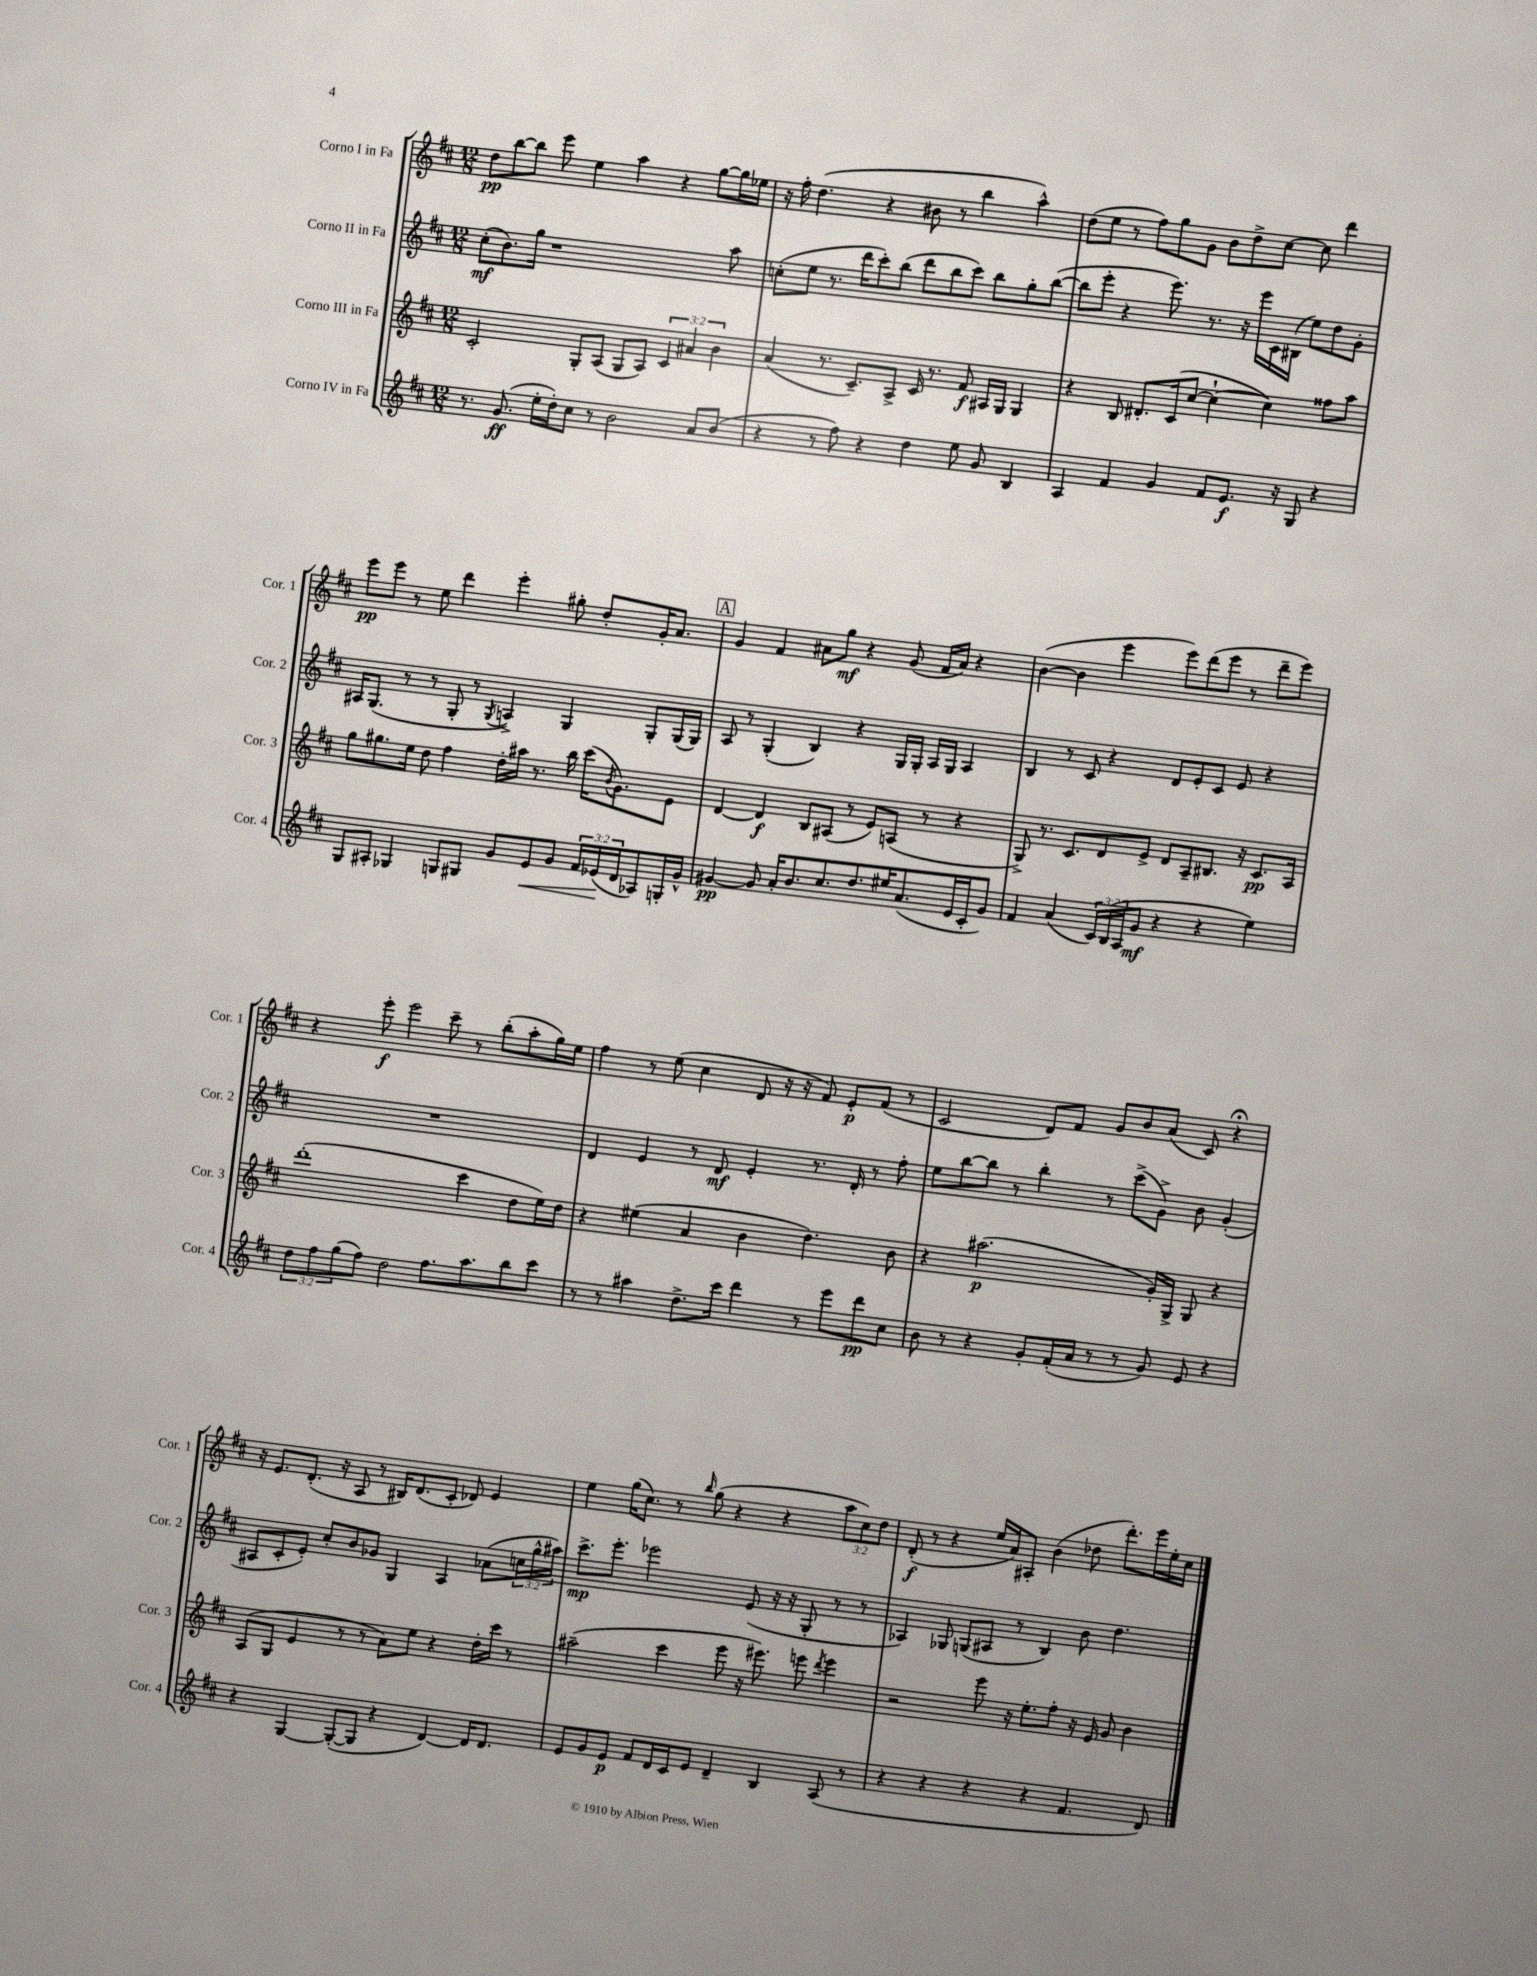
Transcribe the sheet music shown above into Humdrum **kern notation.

**kern	**dynam	**kern	**dynam	**kern	**dynam	**kern	**dynam
*part4	*part4	*part3	*part3	*part2	*part2	*part1	*part1
*staff4	*staff4	*staff3	*staff3	*staff2	*staff2	*staff1	*staff1
*I"Corno IV in Fa	*	*I"Corno III in Fa	*	*I"Corno II in Fa	*	*I"Corno I in Fa	*
*I'Cor. 4	*	*I'Cor. 3	*	*I'Cor. 2	*	*I'Cor. 1	*
*clefG2	*	*clefG2	*	*clefG2	*	*clefG2	*
*k[f#c#]	*	*k[f#c#]	*	*k[f#c#]	*	*k[f#c#]	*
*M12/8	*	*M12/8	*	*M12/8	*	*M12/8	*
=1	=1	=1	=1	=1	=1	=1	=1
8.r	.	2c#'/	.	(8cc#'\L	mf	8dd\L	pp
.	.	.	.	8.b\)	.	[8bb\	.
(8.g/	ff	.	.	.	.	.	.
.	.	.	.	.	.	8bb\J]	.
.	.	.	.	16gg\Jk	.	.	.
16ee'\LL	.	.	.	1r	.	8eee\	.
16dd'\J)	.	.	.	.	.	.	.
8cc#\J	.	8G'/L	.	.	.	4ee\	.
8r	.	(8A/J	.	.	.	.	.
2b\	.	8G/L	.	.	.	4aa\	.
.	.	8A/J)	.	.	.	.	.
.	.	6c#/	.	.	.	4r	.
.	.	6a#X/	.	.	.	.	.
8a/L	.	.	.	.	.	[8gg\L	.
.	.	6b\	.	.	.	.	.
(8b/J	.	.	.	8aa\	.	16gg\L]	.
.	.	.	.	.	.	16ee-X\JJ	.
=2	=2	=2	=2	=2	=2	=2	=2
4r	.	(4a/	.	(8ccn'\L	.	16r	.
.	.	.	.	.	.	16ff#'\	.
.	.	.	.	8ee\J	.	(4.dd\	.
8r	.	8.r	.	8.r	.	.	.
8ff#\)	.	.	.	.	.	.	.
.	.	8.c#~/L)	.	16ddd\KL	.	.	.
4r	.	.	.	8ccc#'\)	.	4r	.
.	.	8A^/J	.	(8bb\J	.	.	.
4dd\	.	16c#/	.	8ddd\L	.	8b#X\	.
.	.	8.r	.	.	.	.	.
.	.	.	.	8bb\	.	8r	.
8ee\	.	8f#/	f	8ccc#\J)	.	4bb\	.
8g/	.	16A#X/LL	.	8bb\L	.	.	.
.	.	16G/JJ	.	.	.	.	.
4B/	.	4G/	.	8gg'\	.	4aa^^\)	.
.	.	.	.	([8bb\J	.	.	.
=3	=3	=3	=3	=3	=3	=3	=3
4A/	.	4r	.	8bb\L]	.	(8dd\L	.
.	.	.	.	8eee'\J	.	8ee\J	.
4f#/	.	8B/	.	4r	.	8r	.
.	.	8.d#X'/L	.	.	.	8ff#\L)	.
4g/	.	.	.	8.eee\)	.	8gg\	.
.	.	(16c#/k	.	.	.	.	.
.	.	[8cc#/J	.	.	.	8g\J	.
.	.	.	.	8.r	.	.	.
8f#/L	.	4cc#`\_	.	.	.	8b\L	.
8.e/J	f	.	.	16r	.	8dd^\	.
.	.	.	.	16eee\LL	.	.	.
.	.	4cc#\])	.	16c#\	.	[8cc#\J	.
16r	.	.	.	(16B#X\JJ	.	.	.
8G/	.	.	.	8ee\L)	.	8cc#\]	.
4r	.	8ff##X\L	.	8dd\	.	4ddd\	.
.	.	8aa\J	.	8g'\J	.	.	.
!!LO:LB:g=z
=4	=4	=4	=4	=4	=4	=4	=4
8G/L	.	8gg\L	.	16A#X/KL	.	8eee\L	pp
.	.	.	.	(8.G/J	.	.	.
8A#X'/J	.	8.gg#X\	.	.	.	8eee\J	.
4G-X/	.	.	.	8r	.	8r	.
.	.	16ee\Jk	.	.	.	.	.
.	.	8dd\	.	8r	.	8ee\	.
8Gn/L	.	4ff#\	.	8G'/	.	4ddd\	.
8G#X/J	.	.	.	8r	.	.	.
.	.	.	.	8qG/	.	.	.
8g/L	.	16dd'\LL	.	4An^/)	.	4eee'\	.
.	.	16aa#X\JJ	.	.	.	.	.
!	!LO:HP:b	!	!	!	!	!	!
8e/	<	8.r	.	.	.	.	.
8g/J	.	.	.	4G/	.	8gg#X'\	.
.	.	16bb\	.	.	.	.	.
24f#/LL	.	(16ccc#\KL	.	.	.	8dd'/L	.
(24e-X/	.	.	.	.	.	.	.
.	.	8qb/	.	.	.	.	.
.	.	8.g\)	.	.	.	.	.
24d/J	[	.	.	.	.	.	.
8A-X/)	.	.	.	8G'/L	.	16g'/K	.
.	.	.	.	.	.	8.a/J	.
16Gn'/L	.	8e\J	.	(16G/L	.	.	.
16g^^/JJ	.	.	.	16G/JJ)	.	.	.
!!LO:REH:place=s1:t=A
=5	=5	=5	=5	=5	=5	=5	=5
[4g#X/	pp	[4d/	.	8A/	.	4g/	.
.	.	.	.	8r	.	.	.
8g#/]	.	4d/]	f	(4G'/	.	4f#/	.
16a'/KL	.	.	.	.	.	.	.
8.b/	.	.	.	.	.	.	.
.	.	8B/L	.	4B/)	.	8a#X\L	.
8.cc#/	.	(8A#X/J	.	.	.	8gg\J	mf
.	.	8r	.	4r	.	4r	.
8.dd/	.	.	.	.	.	.	.
.	.	8e/L)	.	.	.	.	.
16ee#X/K	.	(8An/J	.	16G/LL	.	(8g/	.
(8.a/	.	.	.	16G'/JJ	.	.	.
.	.	8r	.	16A/LL	.	16f#/LL	.
.	.	.	.	16G/JJ	.	16a#/JJ)	.
16e/L	.	4r	.	4A/	.	4r	.
16c#'/J	.	.	.	.	.	.	.
8g#/J)	.	.	.	.	.	.	.
=6	=6	=6	=6	=6	=6	=6	=6
4f#/	.	8G^/)	.	4B/	.	([4b\	.
.	.	8.r	.	.	.	.	.
(4a/	.	.	.	8r	.	4b\]	.
.	.	8.c#/L	.	.	.	.	.
.	.	.	.	8c#/	.	.	.
24c#/LL)	.	8d/	.	4r	.	4eee\	.
(24B/	.	.	.	.	.	.	.
24A/J	.	.	.	.	.	.	.
8g/J	mf	8e^/J	.	.	.	.	.
4r	.	8d/L	.	8d/L	.	8eee\L)	.
.	.	8A~/	.	8e'/	.	(8ddd\	.
4r	.	8.B#X/J	.	8c#/J	.	8eee\J	.
.	.	.	.	8e/	.	8r	.
.	.	16r	.	.	.	.	.
4ee\)	.	8.c#/L	pp	4r	.	8ddd~\L	.
.	.	.	.	.	.	8eee\J)	.
.	.	16A/Jk	.	.	.	.	.
!!LO:LB:g=z
=7	=7	=7	=7	=7	=7	=7	=7
12dd\L	.	(1ddd'	.	1.r	.	4r	.
12ff#\	.	.	.	.	.	.	.
(12gg\	.	.	.	.	.	.	.
8ff#\J)	.	.	.	.	.	8eee'\	f
2dd\	.	.	.	.	.	2eee\	.
8.ff#\L	.	.	.	.	.	8ccc#~\	.
.	.	4ccc#\	.	.	.	8r	.
8.aa\	.	.	.	.	.	.	.
.	.	.	.	.	.	(8bb'\L	.
8bb\	.	8dd\L	.	.	.	8aa'\	.
8ccc#\J	.	16ee\L)	.	.	.	16gg\L)	.
.	.	16dd\JJ	.	.	.	16ee\JJ	.
=8	=8	=8	=8	=8	=8	=8	=8
8r	.	4r	.	4d/	.	4ff#\	.
8r	.	.	.	.	.	.	.
4aa#X\	.	(4ee#X\	.	4e/	.	8r	.
.	.	.	.	.	.	(8ee\	.
8.dd^\L	.	4a/	.	8r	.	4cc#\	.
.	.	.	.	8d/	mf	.	.
16ccc#\Jk	.	.	.	.	.	.	.
4ddd\	.	4b\	.	4e'/	.	8d/	.
.	.	.	.	.	.	16r	.
.	.	.	.	.	.	16r	.
8r	.	4.dd\)	.	8.r	.	8f#/)	.
8eee\L	.	.	.	.	.	8e'/L	p
.	.	.	.	16d'/	.	.	.
8ddd\	pp	.	.	8r	.	(8f#/J	.
8cc#\J	.	8b\	.	8ff#'\	.	8r	.
=9	=9	=9	=9	=9	=9	=9	=9
8b\	.	4r	.	8ee\L	.	2c#/	.
8r	.	.	.	[8bb\	.	.	.
4r	.	(2.aa#X\	p	8bb\J]	.	.	.
.	.	.	.	8r	.	.	.
8g'/L	.	.	.	4bb'\	.	8d/L)	.
(16f#'/L	.	.	.	.	.	8f#/J	.
16a/JJ	.	.	.	.	.	.	.
8r	.	.	.	8r	.	8g/L	.
8r	.	.	.	(8ccc#^\L	.	8b/	.
8g/)	.	16g'/LL)	.	8g^\J)	.	(8a/J	.
.	.	16G^/JJ	.	.	.	.	.
8e/	.	8G/	.	8b\	.	8c#/)	.
4r	.	4r	.	(4g'/	.	4r;<	.
!!LO:LB:g=z
=10	=10	=10	=10	=10	=10	=10	=10
4r	.	(8A/L	.	8A#X/L	.	16r	.
.	.	.	.	.	.	8.e/L	.
.	.	8G/J	.	8c#'/	.	.	.
[4G/	.	4e/	.	8e'/J)	.	(8.d'/J	.
.	.	.	.	8cc#'/L	.	.	.
.	.	.	.	.	.	16r	.
(8G'/L_	.	8r	.	8b/	.	8A/	.
8G/J]	.	8r	.	8g-X/J	.	8r	.
4r	.	8a\L)	.	4G/	.	16B#X/KL)	.
.	.	.	.	.	.	(8.d/	.
.	.	8ee\J	.	.	.	.	.
[4d/)	.	4r	.	4A#/	.	8c#'/J	.
.	.	.	.	.	.	8d-X/)	.
16d/KL]	.	16dd'\LL	.	(8a-X\L	.	4e/	.
8.d/J	.	16ccc#\JJ	.	.	.	.	.
.	.	8r	.	24ccn\L	.	.	.
.	.	.	.	24gg^^\	.	.	.
.	.	.	.	24aa#X\JJ)	.	.	.
=11	=11	=11	=11	=11	=11	=11	=11
8e/L	.	(2aa#X~\	.	8.ccc#^\L	mp	4ee\	.
8g/	.	.	.	.	.	.	.
.	.	.	.	8.eee'\J	.	.	.
8e/J	p	.	.	.	.	(16gg\KL	.
.	.	.	.	.	.	8.cc#\J)	.
8f#/L	.	.	.	2eee-X\	.	.	.
16d/L	.	4ccc#\	.	.	.	8r	.
16c#/J	.	.	.	.	.	.	.
.	.	.	.	.	.	16qqbb/	.
8e/J	.	.	.	.	.	(8gg\	.
4d~/	.	8eee\	.	.	.	4r	.
.	.	16r	.	(8e/	.	.	.
.	.	8.eee#X\)	.	.	.	.	.
4B/	.	.	.	16r	.	4r	.
.	.	.	.	16r	.	.	.
.	.	8eeen\	.	8G'/	.	.	.
.	.	8qddd/	.	.	.	.	.
(8A/	.	4eee\	.	8r	.	12aa\L	.
.	.	.	.	.	.	12cc#\)	.
8r	.	.	.	8r	.	.	.
.	.	.	.	.	.	12dd\J	.
=12	=12	=12	=12	=12	=12	=12	=12
4r	.	2r	.	4A-X/)	.	(8d'/	f
.	.	.	.	.	.	8r	.
4r	.	.	.	8G-X/	.	4r	.
.	.	.	.	(8Gn/L	.	.	.
4r	.	8eee\	.	8A#X/J	.	16ee/LL	.
.	.	.	.	.	.	16a/J)	.
.	.	16r	.	8r	.	8A#X'/J	.
.	.	8.ee'\L	.	.	.	.	.
4r	.	.	.	4B/)	.	(4b\	.
.	.	8ff#'\J	.	.	.	.	.
4.f#/	.	16r	.	8b\	.	8dd-X\	.
.	.	16e/	.	.	.	.	.
.	.	8g/	.	4.dd\	.	8.ddd'\L)	.
.	.	4b\	.	.	.	.	.
.	.	.	.	.	.	16eee\L	.
8d/)	.	.	.	.	.	16ee'\	.
.	.	.	.	.	.	16cc#\JJ	.
==	==	==	==	==	==	==	==
*-	*-	*-	*-	*-	*-	*-	*-
